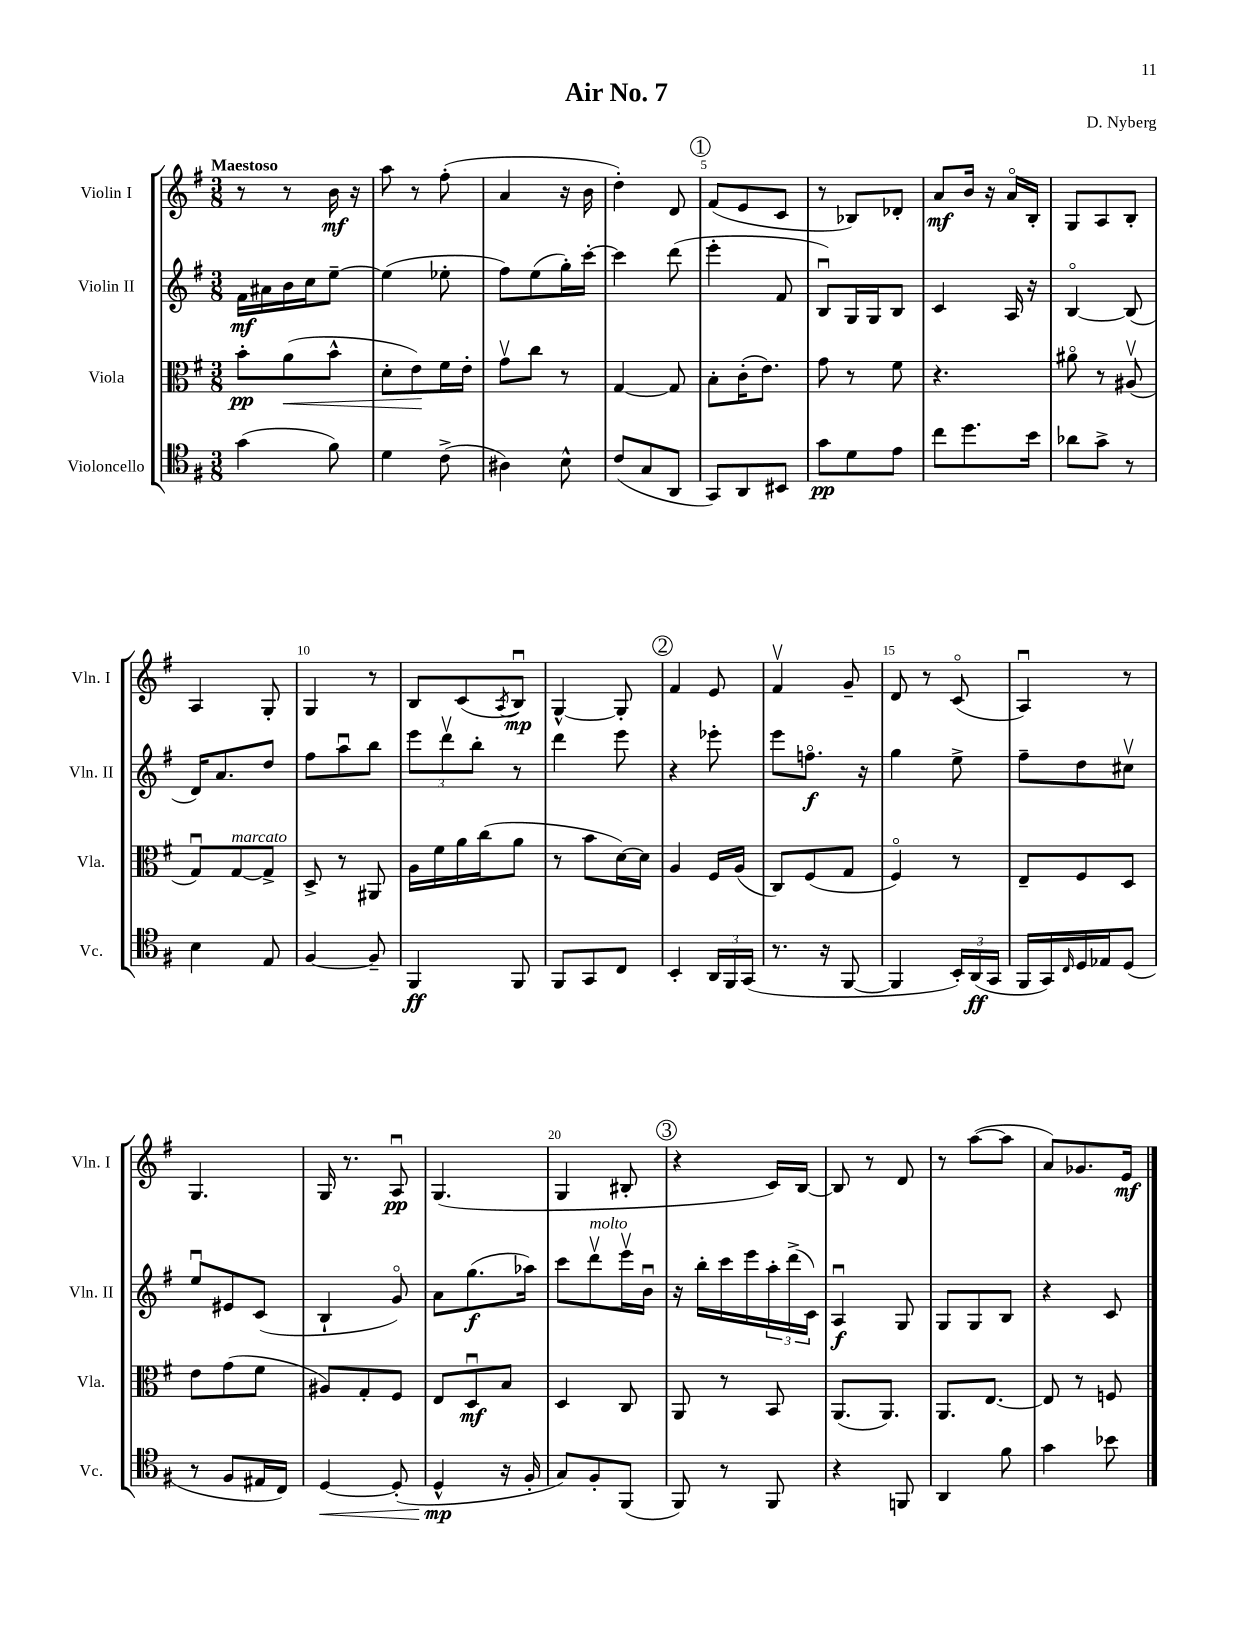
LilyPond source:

\header { title = "Air No. 7" composer = "D. Nyberg" }
<<
\new StaffGroup <<
\new Staff = "s0" \with { instrumentName = "Violin I" shortInstrumentName = "Vln. I" } {
    \clef treble \key g \major \numericTimeSignature \time 3/8 \tempo "Maestoso"
    r8 r8 b'16\mf r16 |
    a''8 r8 fis''8-.( |
    a'4 r16 b'16 |
    d''4-.) d'8 |
    \mark \markup { \circle "1" } fis'8( e'8 c'8 |
    r8 bes8) des'8-. |
    a'8\mf b'16 r16 a'16\flageolet b16-. |
    g8 a8 b8-. |
    a4 g8-. |
    g4 r8 |
    b8 c'8( \acciaccatura { a8 } b8\downbow\mp) |
    g4~-^ g8-. |
    \mark \markup { \circle "2" } fis'4 e'8 |
    fis'4\upbow g'8-- |
    d'8 r8 c'8\flageolet( |
    a4\downbow) r8 |
    g4. |
    g16 r8. a8\downbow\pp |
    g4.( |
    g4 bis8-. |
    \mark \markup { \circle "3" } r4 c'16) b16~ |
    b8 r8 d'8 |
    r8 a''8~( a''8 |
    a'8) ges'8. e'16\mf \bar "|." |
}
\new Staff = "s1" \with { instrumentName = "Violin II" shortInstrumentName = "Vln. II" } {
    \clef treble \key g \major \numericTimeSignature \time 3/8
    fis'16\mf ais'16 b'16 c''16 e''8~-- |
    e''4( ees''8-. |
    fis''8) e''8( g''16-.) c'''16~-. |
    c'''4 d'''8( |
    \mark \markup { \circle "1" } e'''4-. fis'8 |
    b8\downbow) g16 g16 b8 |
    c'4 a16 r16 |
    b4~\flageolet b8( |
    d'16) a'8. d''8 |
    fis''8 a''8\downbow b''8 |
    \tuplet 3/2 { e'''8 d'''8\upbow b''8-. } r8 |
    d'''4 e'''8 |
    \mark \markup { \circle "2" } r4 ees'''8-. |
    e'''8 f''8.\flageolet\f r16 |
    g''4 e''8-> |
    fis''8-- d''8 cis''8\upbow |
    e''8\downbow eis'8 c'8( |
    b4-! g'8\flageolet) |
    a'8 g''8.\f( aes''16) |
    c'''8 d'''8\upbow^\markup { \italic "molto" } e'''16\upbow b'16\downbow |
    \mark \markup { \circle "3" } r16 b''16-. c'''16 e'''16 \tuplet 3/2 { a''16-. d'''16->( c'16) } |
    a4\downbow\f g8 |
    g8 g8 b8 |
    r4 c'8 \bar "|." |
}
\new Staff = "s2" \with { instrumentName = "Viola" shortInstrumentName = "Vla." } {
    \clef alto \key g \major \numericTimeSignature \time 3/8
    b'8-.\pp a'8\<( b'8-^ |
    d'8-. e'8\!) fis'16 e'16-. |
    g'8\upbow c''8 r8 |
    g4~ g8 |
    \mark \markup { \circle "1" } b8-. c'16-.( e'8.) |
    g'8 r8 fis'8 |
    r4. |
    ais'8\flageolet r8 ais8\upbow( |
    g8\downbow) g8~^\markup { \italic "marcato" } g8-> |
    d8-> r8 ais,8 |
    a16 fis'16 a'16 c''16( a'8 |
    r8 b'8 d'16~) d'16 |
    \mark \markup { \circle "2" } a4 fis16 a16( |
    c8) fis8( g8 |
    fis4\flageolet) r8 |
    e8-- fis8 d8 |
    e'8 g'8( fis'8 |
    ais8) g8-. fis8 |
    e8 d8\downbow\mf b8 |
    d4 c8 |
    \mark \markup { \circle "3" } a,8 r8 b,8 |
    a,8.( a,8.) |
    a,8. e8.~ |
    e8 r8 f8 \bar "|." |
}
\new Staff = "s3" \with { instrumentName = "Violoncello" shortInstrumentName = "Vc." } {
    \clef tenor \key g \major \numericTimeSignature \time 3/8
    g'4( fis'8) |
    d'4 c'8->( |
    ais4) b8-^ |
    c'8( g8 a,8 |
    \mark \markup { \circle "1" } g,8) a,8 bis,8 |
    g'8\pp d'8 e'8 |
    c''8 d''8. b'16 |
    aes'8 g'8-> r8 |
    b4 e8 |
    fis4~ fis8-- |
    fis,4\ff fis,8 |
    fis,8 g,8 c8 |
    \mark \markup { \circle "2" } b,4-. \tuplet 3/2 { a,16 fis,16 g,16( } |
    r8. r16 fis,8~ |
    fis,4 \tuplet 3/2 { b,16-.) a,16\ff( g,16 } |
    fis,16 g,16) \grace { c16 } d16 ees16 d8( |
    r8 fis8 eis16 c16) |
    d4~\< d8-.( |
    d4-^\mp\! r16 fis16-. |
    g8) fis8-. fis,8( |
    \mark \markup { \circle "3" } fis,8) r8 fis,8 |
    r4 f,8 |
    a,4 fis'8 |
    g'4 bes'8 \bar "|." |
}
>>
>>
\layout { \context { \Score \override BarNumber.break-visibility = ##(#f #t #t) barNumberVisibility = #(every-nth-bar-number-visible 5) } }
